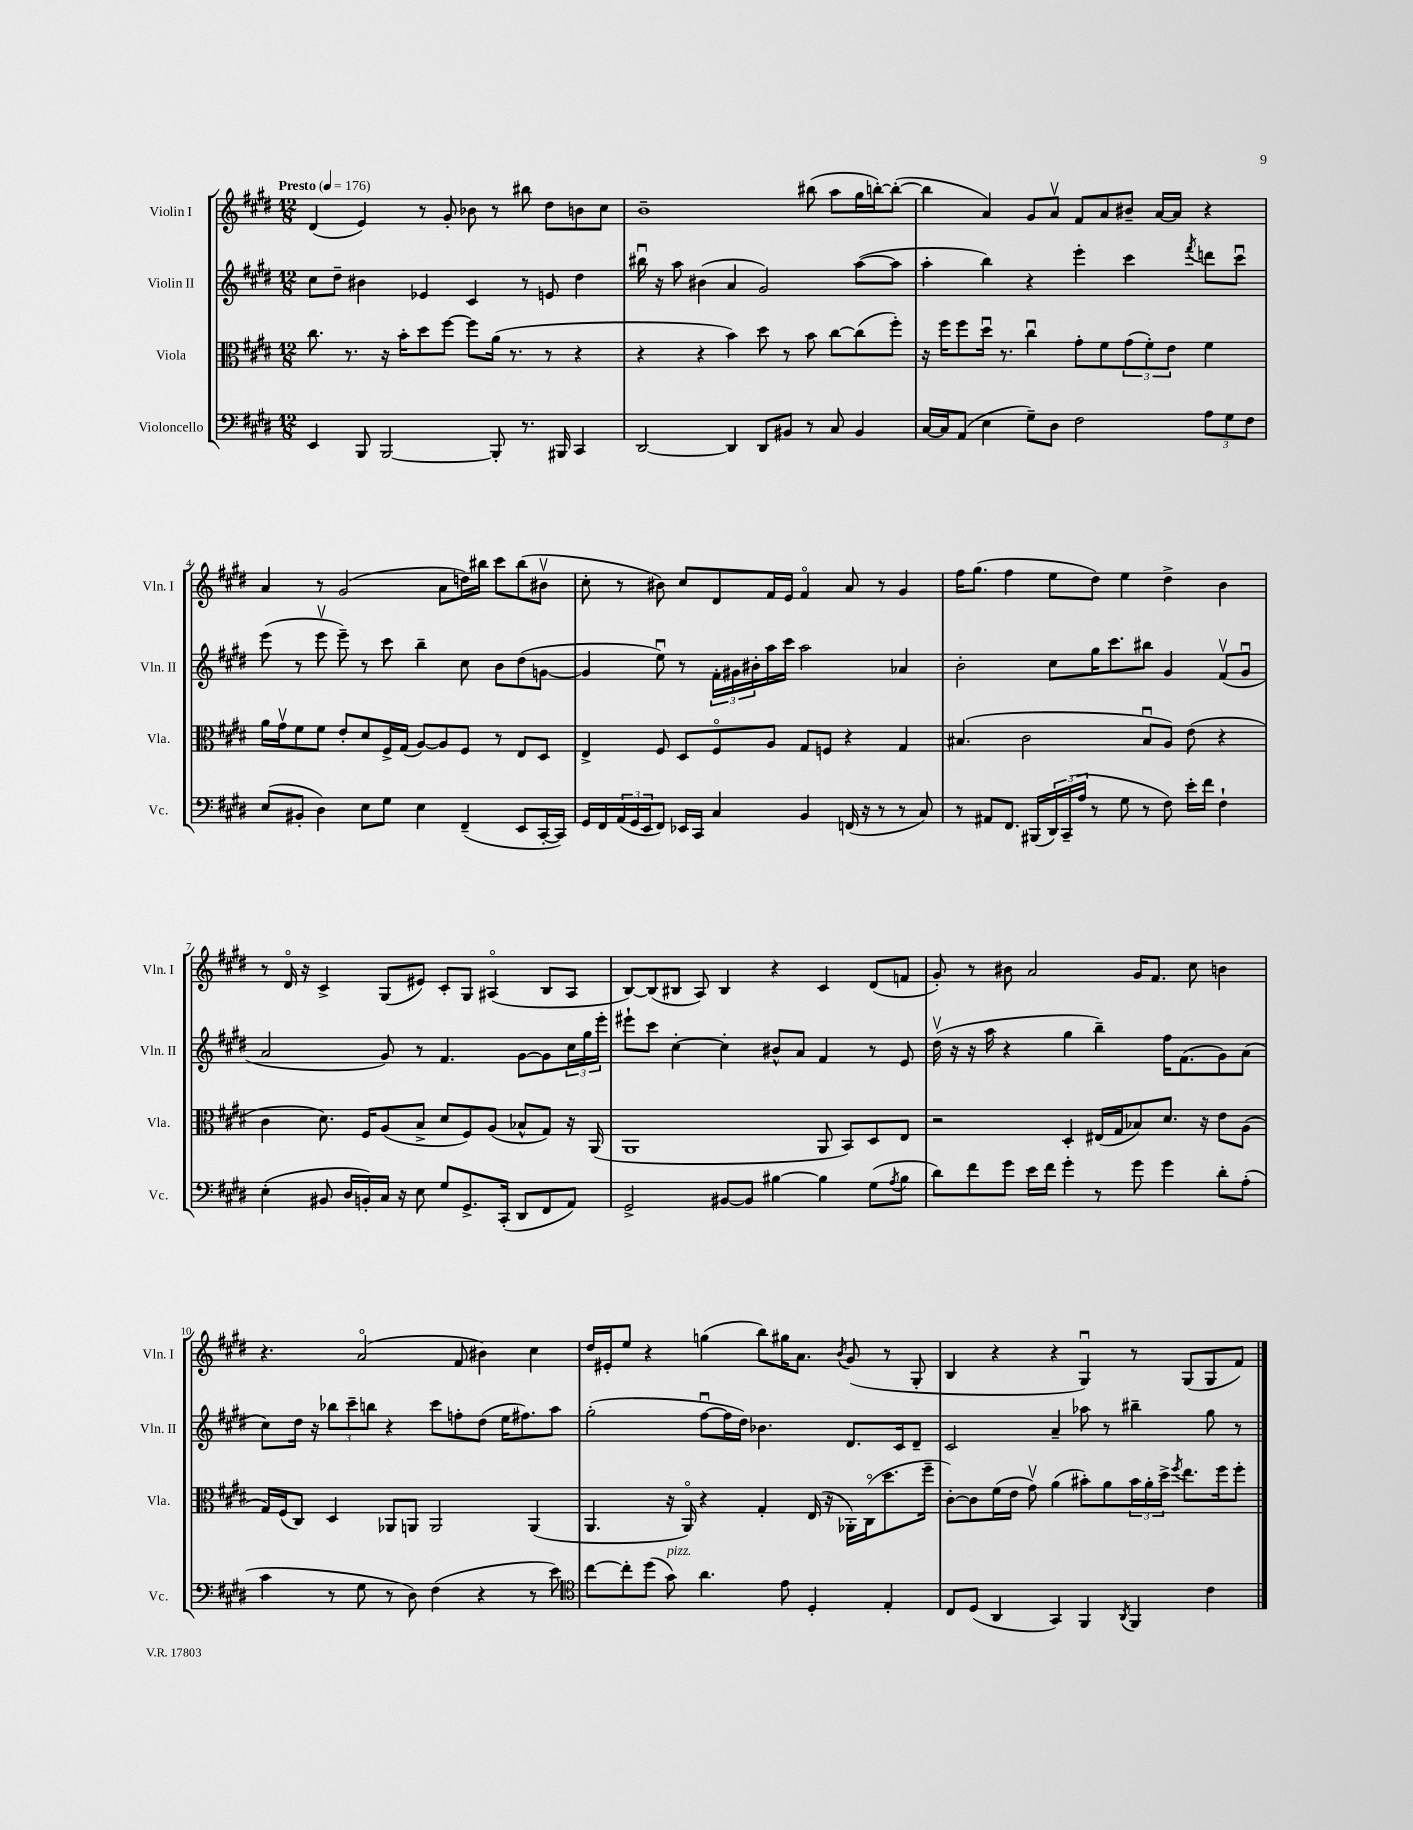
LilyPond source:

<<
\new StaffGroup <<
\new Staff = "s0" \with { instrumentName = "Violin I" shortInstrumentName = "Vln. I" } {
    \clef treble \key e \major \numericTimeSignature \time 12/8 \tempo "Presto" 4 = 176
    dis'4( e'4) r8 gis'8-. bes'8 r8 bis''8 dis''8 b'8 cis''8 |
    b'1-- bis''8( a''8 gis''16 b''16~-.) b''8~-.( |
    b''4 a'4) gis'8 a'8\upbow fis'8 a'8 bis'8-- a'16~ a'16 r4 |
    a'4 r8 gis'2( a'8 d''16) bis''16 cis'''8 bis''8( bis'8\upbow |
    cis''8-. r8 bis'8) cis''8 dis'8 fis'16 e'16 fis'4\flageolet a'8 r8 gis'4 |
    fis''16 gis''8.( fis''4 e''8 dis''8) e''4 dis''4-> b'4 |
    r8 dis'16\flageolet r16 cis'4-> gis8( eis'8) cis'8-. gis8 ais4\flageolet( b8 ais8 |
    b8~) b8( bis8 a8) bis4 r4 cis'4 dis'8( f'8 |
    gis'8-.) r8 bis'8 a'2 gis'16 fis'8. cis''8 b'4 |
    r4. a'2\flageolet( fis'8 bis'4) cis''4 |
    dis''16 eis'16-. e''8 r4 g''4( b''8) gis''16 a'8. \acciaccatura { b'8 } gis'8( r8 gis8-. |
    b4 r4 r4 gis4\downbow) r8 gis8( gis8 fis'8) \bar "|." |
}
\new Staff = "s1" \with { instrumentName = "Violin II" shortInstrumentName = "Vln. II" } {
    \clef treble \key e \major \numericTimeSignature \time 12/8
    cis''8 dis''8-- bis'4 ees'4 cis'4 r8 e'8 dis''4 |
    bis''16\downbow r16 a''8 bis'4( a'4 gis'2) a''8~( a''8 |
    a''4-. b''4) r4 e'''4-. cis'''4 \acciaccatura { fis'''8 } d'''8 cis'''8\downbow |
    e'''8( r8 e'''8\upbow e'''8--) r8 cis'''8 b''4-- cis''8 b'8 dis''8( g'8~ |
    g'4 e''8\downbow) r8 \tuplet 3/2 { fis'16-. gis'16 bis'16-. } a''16 cis'''16 a''2 aes'4 |
    b'2-. cis''8 gis''16 cis'''8. bis''8 gis'4 fis'8\upbow( gis'8\downbow |
    a'2 gis'8) r8 fis'4. gis'8~ gis'8 \tuplet 3/2 { cis''16 gis''16 e'''16-. } |
    eis'''8-! cis'''8 cis''4~-. cis''4-. bis'8-^ a'8 fis'4 r8 e'8 |
    dis''16\upbow( r16 r16 a''16 r4 gis''4 b''4--) fis''16 fis'8.( gis'8) a'8( |
    cis''8) dis''16 r16 \tuplet 3/2 { bes''8 cis'''8-- b''8 } r4 cis'''8 f''8-. dis''8( e''16 fis''8.) a''8 |
    gis''2-.( fis''8~\downbow fis''16 dis''16) bes'4. dis'8. cis'16 dis'8-- |
    cis'2 a'4-- aes''8 r8 bis''4-- gis''8 r8 \bar "|." |
}
\new Staff = "s2" \with { instrumentName = "Viola" shortInstrumentName = "Vla." } {
    \clef alto \key e \major \numericTimeSignature \time 12/8
    cis''8. r8. r16 b'16-. dis''8 fis''8~ fis''8 a'16( r8. r8 r4 |
    r4 r4 b'4) dis''8 r8 b'8 cis''8~ cis''8( fis''8-.) |
    r16 fis''16 fis''8 dis''16\downbow r8. cis''4\downbow gis'8-. fis'8 \tuplet 3/2 { gis'8( fis'8-.) e'8 } fis'4 |
    a'16 gis'16\upbow fis'8 fis'8 e'8-. dis'8 fis16-> gis16( a8~) a8 fis8 r8 e8 dis8 |
    e4-> fis8 dis8 fis8\flageolet a8 gis8 f8 r4 gis4 |
    bis4.( cis'2 bis8\downbow a8) e'8( r4 |
    cis'4 dis'8.) fis16 a8( b8-> dis'8 fis8) a8( bes8-^ gis8) r16 a,16( |
    a,1 a,8 b,8) dis8 e8 |
    r2 dis4-. eis16( gis16 bes8) dis'8. r16 e'8 a8( |
    gis16) fis16( cis8) dis4 aes,8 a,8 a,2 a,4( |
    a,4. r16 a,16\flageolet) r4 gis4-. e16( r16 aes,16-.) cis16\flageolet( dis''8. fis''16-- |
    cis'8~-.) cis'8 fis'16( e'16 gis'8\upbow) a'4( bis'8-.) a'8 \tuplet 3/2 { bis'16 a'16-. dis''16-> } \acciaccatura { fis''8 } e''8. fis''16 fis''8-. \bar "|." |
}
\new Staff = "s3" \with { instrumentName = "Violoncello" shortInstrumentName = "Vc." } {
    \clef bass \key e \major \numericTimeSignature \time 12/8
    e,4 b,,8 b,,2~ b,,8-. r8. bis,,16 cis,4 |
    dis,2~ dis,4 dis,8 bis,8 r8 cis8 bis,4 |
    cis16~ cis16 a,8( e4 gis8--) dis8 fis2 \tuplet 3/2 { a8 gis8 fis8 } |
    e8( bis,8-. dis4) e8 gis8 e4 fis,4--( e,8 cis,16~-. cis,16) |
    gis,16 fis,16 \tuplet 3/2 { a,16( gis,16 e,16 } fis,8) ees,16 cis,16 cis4 b,4 f,16( r16 r8 r8 cis8) |
    r8 ais,8 fis,8. bis,,16( \tuplet 3/2 { dis,16) cis,16--( a16 } r8 gis8 r8 fis8) e'16-. fis'16 fis4-! |
    e4-.( bis,8 dis16 b,16-.) cis16 r16 e8 gis8 gis,8.-> cis,16-.( dis,8 fis,8 a,8) |
    gis,2-> bis,8~ bis,8 bis4~ bis4 gis8( \acciaccatura { a8 } bis8 |
    dis'8) fis'8 gis'8 e'16 fis'16 gis'4-. r8 gis'8 gis'4 dis'8-. a8-.( |
    cis'4 r8 gis8 r8 dis8) fis4( r4 r8 e'8) |
    \clef tenor cis''8~ cis''8-. dis''8( gis'8^\markup { \italic "pizz." }) a'4. e'8 dis4-. e4-. |
    cis8 dis8( a,4 gis,4) fis,4 \acciaccatura { a,8 } fis,4 cis'4 \bar "|." |
}
>>
>>
